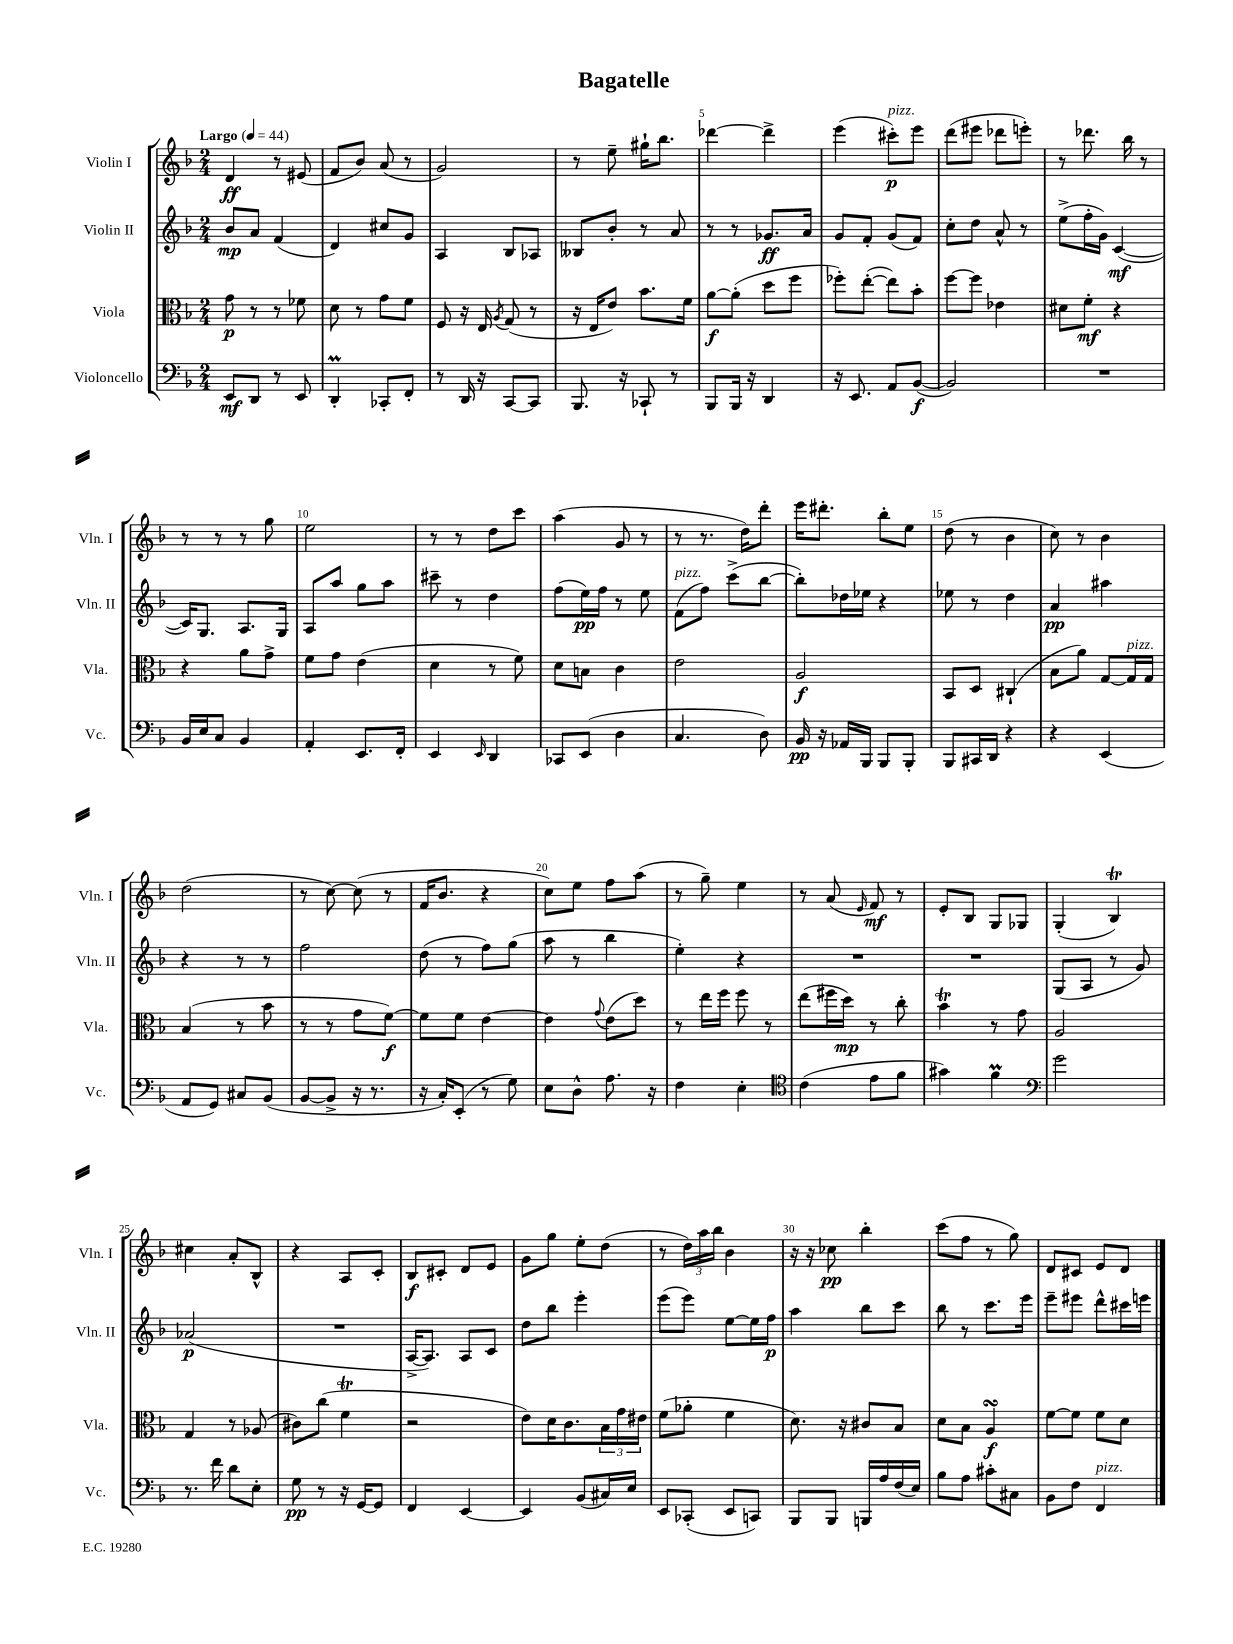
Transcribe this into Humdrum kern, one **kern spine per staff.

**kern	**dynam	**kern	**dynam	**kern	**dynam	**kern	**dynam
*part4	*part4	*part3	*part3	*part2	*part2	*part1	*part1
*staff4	*staff4	*staff3	*staff3	*staff2	*staff2	*staff1	*staff1
*I"Violoncello	*	*I"Viola	*	*I"Violin II	*	*I"Violin I	*
*I'Vc.	*	*I'Vla.	*	*I'Vln. II	*	*I'Vln. I	*
*clefF4	*	*clefC3	*	*clefG2	*	*clefG2	*
*k[b-]	*	*k[b-]	*	*k[b-]	*	*k[b-]	*
*M2/4	*	*M2/4	*	*M2/4	*	*M2/4	*
*MM44	*	*MM44	*	*MM44	*	*MM44	*
=1	=1	=1	=1	=1	=1	=1	=1
!	!	!	!	!	!	!LO:TX:a:B:t=Largo	!
8EE/L	mf	8g\	p	8b-/L	mp	4d/	ff
8DD/J	.	8r	.	8a/J	.	.	.
8r	.	8r	.	(4f/	.	8r	.
8EE/	.	8f-X\	.	.	.	(8e#X/	.
=2	=2	=2	=2	=2	=2	=2	=2
4DDM'/	.	8d\	.	4d/)	.	8f/L	.
.	.	8r	.	.	.	8b-/J)	.
8CC-X'/L	.	8g\L	.	8cc#X/L	.	(8a/	.
8FF'/J	.	8f\J	.	8g/J	.	8r	.
=3	=3	=3	=3	=3	=3	=3	=3
8r	.	8F/	.	4A/	.	2g/)	.
16DD/	.	16r	.	.	.	.	.
16r	.	16E/	.	.	.	.	.
.	.	8qA/	.	.	.	.	.
[8CC/L	.	(8G/	.	8B-/L	.	.	.
8CC/J]	.	8r	.	8A-X/J	.	.	.
=4	=4	=4	=4	=4	=4	=4	=4
8.BBB-/	.	16r	.	8B--X/L	.	8r	.
.	.	16E/KL	.	.	.	.	.
.	.	8e/J)	.	8b-'/J	.	8ee~\	.
16r	.	.	.	.	.	.	.
8CC-X`/	.	8.b-\L	.	8r	.	16gg#X`\KL	.
.	.	.	.	.	.	8.bb-\J	.
8r	.	.	.	8a/	.	.	.
.	.	16f\Jk	.	.	.	.	.
=5	=5	=5	=5	=5	=5	=5	=5
8BBB-/L	.	[8a\L	f	8r	.	[4ddd-X\	.
16BBB-/Jk	.	(8a'\J]	.	8r	.	.	.
16r	.	.	.	.	.	.	.
4DD/	.	8dd\L	.	8.g-X/L	ff	4ddd-^\]	.
.	.	8ff\J	.	.	.	.	.
.	.	.	.	16a/Jk	.	.	.
=6	=6	=6	=6	=6	=6	=6	=6
16r	.	8ff-X'\L)	.	8g/L	.	(4eee\	.
8.EE/	.	.	.	.	.	.	.
.	.	([8ee'\J	.	8f'/J	.	.	.
!	!	!	!	!	!	!LO:TX:a:i:t=pizz.	!
8AA/L	.	8ee\L])	.	(8g/L	.	8ccc#X'\L)	p
([8BB-/J	f	8b-'\J	.	8f/J)	.	8eee\J	.
=7	=7	=7	=7	=7	=7	=7	=7
2BB-/])	.	[8ff\L	.	8cc'\L	.	(8ddd\L	.
.	.	8ff\J]	.	8dd\J	.	8eee#X\J	.
.	.	4e-X\	.	8a^^/	.	8ddd-X\L	.
.	.	.	.	8r	.	8eeen'\J)	.
=8	=8	=8	=8	=8	=8	=8	=8
2r	.	8d#X\L	.	(8ee^\L	.	8r	.
.	.	8f'\J	mf	16ff'\L	.	8.ddd-X\	.
.	.	.	.	16g\JJ)	.	.	.
.	.	4r	.	([4c/	mf	.	.
.	.	.	.	.	.	16bb-\	.
.	.	.	.	.	.	8r	.
!!LO:LB:g=z
=9	=9	=9	=9	=9	=9	=9	=9
16BB-/LL	.	4r	.	16c/KL])	.	8r	.
16E/J	.	.	.	8.G/J	.	.	.
8C/J	.	.	.	.	.	8r	.
4BB-/	.	8a\L	.	8.A/L	.	8r	.
.	.	8g^\J	.	.	.	8gg\	.
.	.	.	.	16G/Jk	.	.	.
=10	=10	=10	=10	=10	=10	=10	=10
4AA'/	.	8f\L	.	8A/L	.	2ee\	.
.	.	8g\J	.	8aa/J	.	.	.
8.EE/L	.	(4e\	.	8gg\L	.	.	.
.	.	.	.	8aa\J	.	.	.
16FF'/Jk	.	.	.	.	.	.	.
=11	=11	=11	=11	=11	=11	=11	=11
4EE/	.	4d\	.	8ccc#X~\	.	8r	.
.	.	.	.	8r	.	8r	.
16qqEE/	.	.	.	.	.	.	.
4DD/	.	8r	.	4dd\	.	8dd\L	.
.	.	8f\)	.	.	.	8ccc\J	.
=12	=12	=12	=12	=12	=12	=12	=12
8CC-X/L	.	8d\L	.	(8ff\L	.	(4aa\	.
(8EE/J	.	8Bn\J	.	16ee\L)	pp	.	.
.	.	.	.	16ff\JJ	.	.	.
4D\	.	4c\	.	8r	.	8g/	.
.	.	.	.	8ee\	.	8r	.
=13	=13	=13	=13	=13	=13	=13	=13
!	!	!	!	!LO:TX:a:i:t=pizz.	!	!	!
4.C/	.	2e\	.	(8f\L	.	8r	.
.	.	.	.	8ff\J)	.	8.r	.
.	.	.	.	(8ccc^\L	.	.	.
.	.	.	.	.	.	16dd\KL)	.
8D\)	.	.	.	[8bb-\J	.	8ddd'\J	.
=14	=14	=14	=14	=14	=14	=14	=14
16BB-/	pp	2A/	f	8bb-'\L])	.	16eee\KL	.
16r	.	.	.	.	.	8.ddd#X'\J	.
16AA-X/LL	.	.	.	16dd-X\L	.	.	.
16BBB-/JJ	.	.	.	16ee-X\JJ	.	.	.
8BBB-/L	.	.	.	4r	.	8bb-'\L	.
8BBB-'/J	.	.	.	.	.	8ee\J	.
=15	=15	=15	=15	=15	=15	=15	=15
8BBB-/L	.	8BB-/L	.	8ee-X\	.	(8dd\	.
16CC#X/L	.	8D/J	.	8r	.	8r	.
16DD/JJ	.	.	.	.	.	.	.
4r	.	(4C#X`/	.	4dd\	.	4b-\	.
=16	=16	=16	=16	=16	=16	=16	=16
4r	.	8B-\L	.	4a/	pp	8cc\)	.
.	.	8a\J)	.	.	.	8r	.
(4EE/	.	[8G/L	.	4aa#X\	.	4b-\	.
!	!	!LO:TX:a:i:t=pizz.	!	!	!	!	!
.	.	16G/L]	.	.	.	.	.
.	.	16G/JJ	.	.	.	.	.
!!LO:LB:g=z
=17	=17	=17	=17	=17	=17	=17	=17
8AA/L	.	(4B-/	.	4r	.	(2dd\	.
8GG/J)	.	.	.	.	.	.	.
8C#X/L	.	8r	.	8r	.	.	.
(8BB-/J	.	8b-\	.	8r	.	.	.
=18	=18	=18	=18	=18	=18	=18	=18
[8BB-/L	.	8r	.	2ff\	.	8r	.
8BB-^/J]	.	8r	.	.	.	[8cc\)	.
16r	.	8g\L	.	.	.	(8cc\]	.
8.r	.	.	.	.	.	.	.
.	.	[8f\J)	f	.	.	8r	.
=19	=19	=19	=19	=19	=19	=19	=19
16r	.	8f\L]	.	(8dd\	.	16f/KL	.
16C'/KL)	.	.	.	.	.	8.b-/J	.
(8EE'/J	.	8f\J	.	8r	.	.	.
8r	.	[4e\	.	8ff\L)	.	4r	.
8G\)	.	.	.	(8gg\J	.	.	.
=20	=20	=20	=20	=20	=20	=20	=20
8E\L	.	4e\]	.	8aa\	.	8cc\L)	.
8D^^\J	.	.	.	8r	.	8ee\J	.
.	.	8qqg/	.	.	.	.	.
8.A\	.	(8e\L	.	4bb-\	.	8ff\L	.
.	.	8dd\J)	.	.	.	(8aa\J	.
16r	.	.	.	.	.	.	.
=21	=21	=21	=21	=21	=21	=21	=21
4F\	.	8r	.	4ee'\)	.	8r	.
.	.	16ee\LL	.	.	.	8gg~\)	.
.	.	16ff\JJ	.	.	.	.	.
4E'\	.	8ff\	.	4r	.	4ee\	.
.	.	8r	.	.	.	.	.
=22	=22	=22	=22	=22	=22	=22	=22
*clefC4	*	*	*	*	*	*	*
(4c\	.	(8ee\L	.	2r	.	8r	.
.	.	16ff#X\L	.	.	.	(8a/	.
.	.	16dd\JJ)	mp	.	.	.	.
.	.	.	.	.	.	16qqe/	.
8e\L	.	8r	.	.	.	8f/)	mf
8f\J	.	8cc'\	.	.	.	8r	.
=23	=23	=23	=23	=23	=23	=23	=23
4g#X\)	.	4b-T\	.	2r	.	8e'/L	.
.	.	.	.	.	.	8B-/J	.
4fM\	.	8r	.	.	.	8G/L	.
.	.	8g\	.	.	.	8G-X/J	.
=24	=24	=24	=24	=24	=24	=24	=24
*clefF4	*	*	*	*	*	*	*
2g\	.	2A/	.	(8G/L	.	(4G'/	.
.	.	.	.	8A/J	.	.	.
.	.	.	.	8r	.	4B-T/)	.
.	.	.	.	8g/)	.	.	.
!!LO:LB:g=z
=25	=25	=25	=25	=25	=25	=25	=25
8.r	.	4G/	.	(2a-X/	p	4cc#X\	.
16f\	.	.	.	.	.	.	.
8d\L	.	8r	.	.	.	8a'/L	.
8E'\J	.	(8A-X/	.	.	.	8B-^^/J	.
=26	=26	=26	=26	=26	=26	=26	=26
8G\	pp	8c#X\L)	.	2r	.	4r	.
8r	.	(8cc\J	.	.	.	.	.
16r	.	4fT\	.	.	.	8A/L	.
[16GG/KL	.	.	.	.	.	.	.
8GG/J]	.	.	.	.	.	8c'/J	.
=27	=27	=27	=27	=27	=27	=27	=27
4FF/	.	2r	.	[16A^/KL	.	8B-/L	f
.	.	.	.	8.A/J])	.	.	.
.	.	.	.	.	.	8c#X'/J	.
[4EE/	.	.	.	8A/L	.	8d/L	.
.	.	.	.	8c/J	.	8e/J	.
=28	=28	=28	=28	=28	=28	=28	=28
4EE/]	.	8e\L)	.	8dd\L	.	8g\L	.
.	.	16d\K	.	8bb-\J	.	8gg\J	.
.	.	8.c\	.	.	.	.	.
(8BB-/L	.	.	.	4eee'\	.	8ee'\L	.
16C#X/L)	.	24B-\L	.	.	.	(8dd\J	.
.	.	24g\	.	.	.	.	.
16E/JJ	.	.	.	.	.	.	.
.	.	24e#X\JJ	.	.	.	.	.
=29	=29	=29	=29	=29	=29	=29	=29
8EE/L	.	(8f\L	.	(8eee\L	.	8r	.
(8CC-X'/J	.	8a-X'\J	.	8eee\J)	.	24dd\LL)	.
.	.	.	.	.	.	24aa\	.
.	.	.	.	.	.	24bb-\JJ	.
8EE/L	.	4f\	.	[8ee\L	.	4b-\	.
8CCn/J)	.	.	.	16ee\L]	.	.	.
.	.	.	.	16ff\JJ	p	.	.
=30	=30	=30	=30	=30	=30	=30	=30
8BBB-/L	.	8.d\)	.	4aa\	.	16r	.
.	.	.	.	.	.	16r	.
8BBB-/J	.	.	.	.	.	8cc-X\	pp
.	.	16r	.	.	.	.	.
16BBBn/LL	.	8c#X/L	.	8bb-\L	.	4bb-'\	.
16A/	.	.	.	.	.	.	.
(16F/	.	8B-/J	.	8ccc\J	.	.	.
16E/JJ)	.	.	.	.	.	.	.
=31	=31	=31	=31	=31	=31	=31	=31
8B-\L	.	8d\L	.	8bb-\	.	(8ccc\L	.
8A\J	.	8B-\J	.	8r	.	8ff\J	.
8c#X'\L	.	4AsSsS/	f	8.ccc\L	.	8r	.
8C#X\J	.	.	.	.	.	8gg\)	.
.	.	.	.	16eee\Jk	.	.	.
=32	=32	=32	=32	=32	=32	=32	=32
8BB-\L	.	[8f\L	.	8eee~\L	.	8d/L	.
8F\J	.	8f\J]	.	8eee#X\J	.	8c#X/J	.
!LO:TX:a:i:t=pizz.	!	!	!	!	!	!	!
4FF/	.	8f\L	.	8ddd^^\L	.	8e/L	.
.	.	8d\J	.	16ccc#X\L	.	8d/J	.
.	.	.	.	16eeen\JJ	.	.	.
==	==	==	==	==	==	==	==
*-	*-	*-	*-	*-	*-	*-	*-
